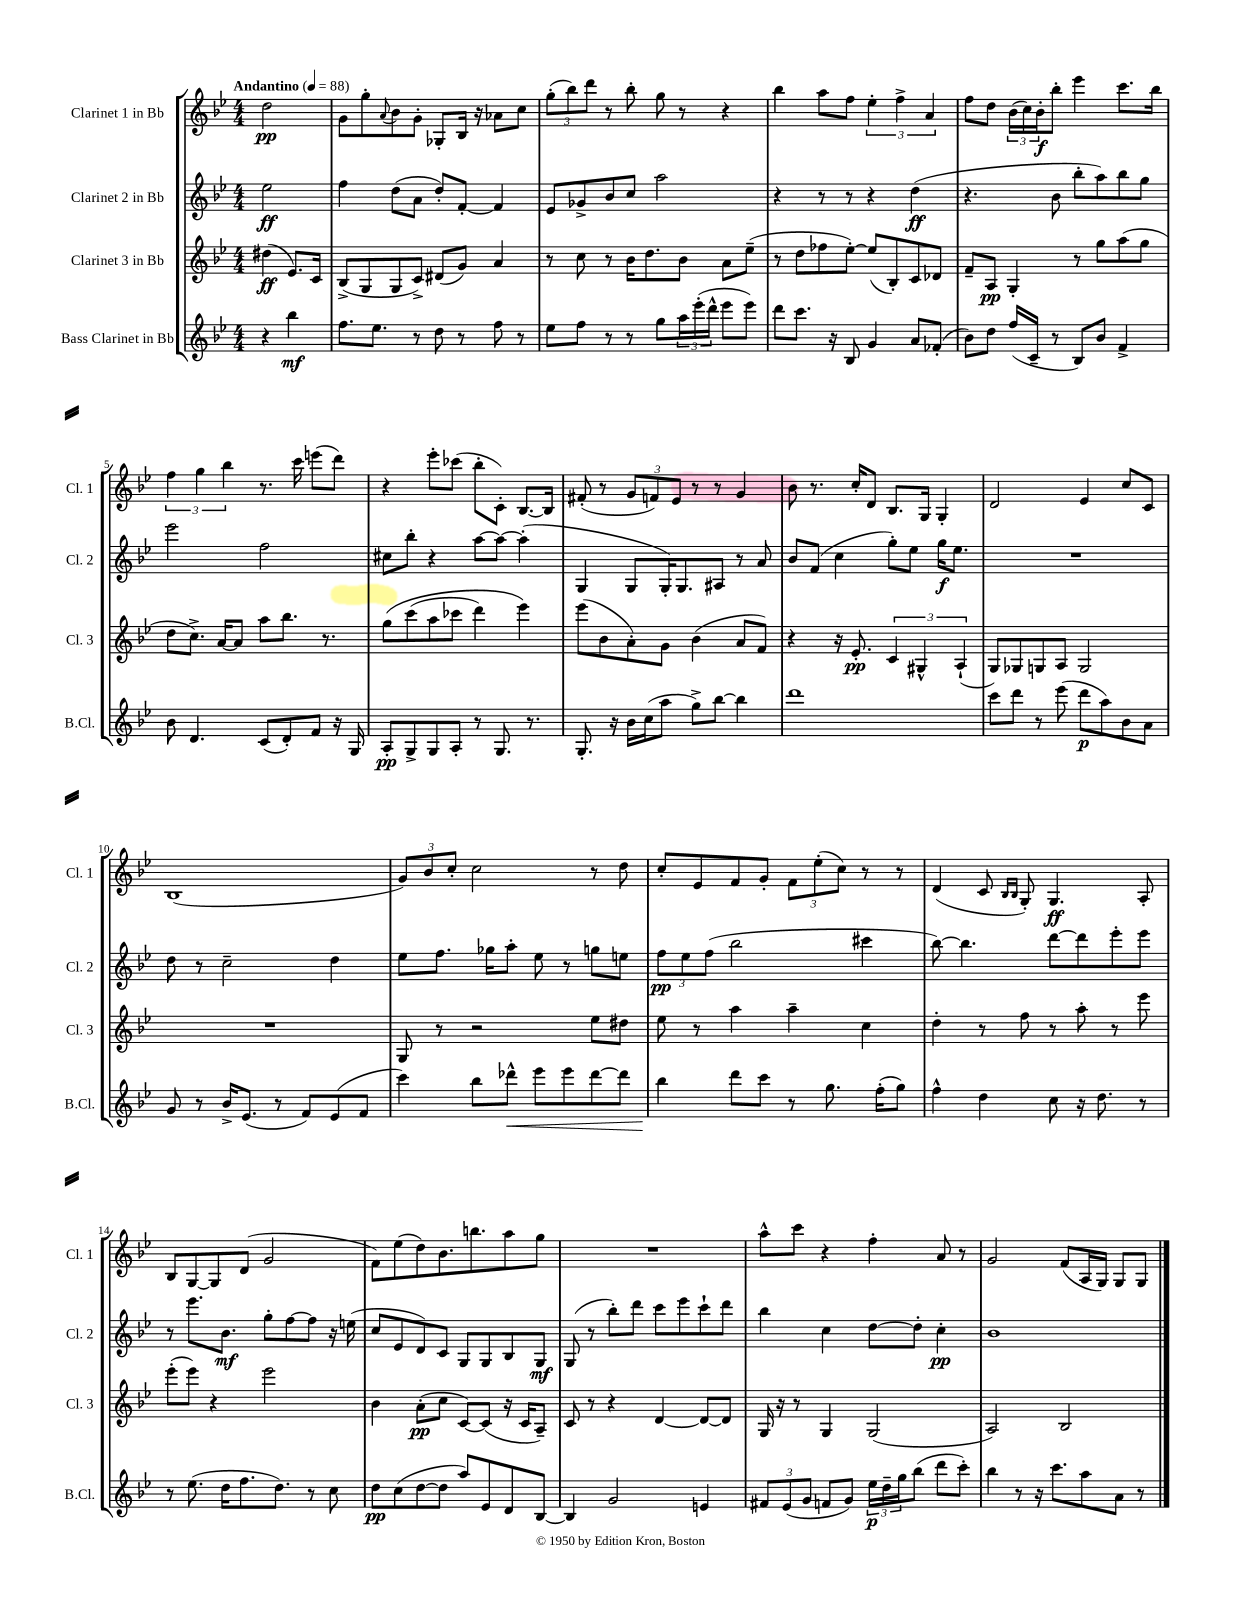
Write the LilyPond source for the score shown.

<<
\new StaffGroup <<
\new Staff = "s0" \with { instrumentName = "Clarinet 1 in Bb" shortInstrumentName = "Cl. 1" } {
    \clef treble \key bes \major \numericTimeSignature \time 4/4 \partial 2 \tempo "Andantino" 4 = 88
    d''2\pp |
    g'8 g''8-. \appoggiatura { a'8 } bes'8 g'8-. ges8-. bes16 r16 aes'8 c''8 |
    \tuplet 3/2 { g''8-.( bes''8) d'''8 } r8 bes''8-. g''8 r8 r4 |
    bes''4 a''8 f''8 \tuplet 3/2 { ees''4-. f''4-> a'4 } |
    f''8 d''8 \tuplet 3/2 { bes'16( c''16) bes'16-.\f } bes''8-. ees'''4 c'''8. bes''16 |
    \tuplet 3/2 { f''4 g''4 bes''4 } r8. c'''16 e'''8( d'''8) |
    r4 ees'''8-. ces'''8( bes''8-. c'8-.) bes8.~ bes16 |
    fis'8-.( r8 \tuplet 3/2 { g'8 f'8) ees'8 } r8 r8 g'4 |
    bes'8 r8. c''16-. d'8 bes8. g16 g4-. |
    d'2 ees'4 c''8 c'8 |
    bes1( |
    \tuplet 3/2 { g'8) bes'8 c''8-. } c''2 r8 d''8 |
    c''8-. ees'8 f'8 g'8-. \tuplet 3/2 { f'8 ees''8-.( c''8) } r8 r8 |
    d'4( c'8 \grace { bes16 bes16 } g8-.) g4.\ff a8-. |
    bes8 g8~ g8 d'8( g'2 |
    f'8) ees''8( d''8) bes'8. b''8. a''8 g''8 |
    R1 |
    a''8-^ c'''8 r4 f''4-. a'8 r8 |
    g'2 f'8( a16 g16) g8 g8 \bar "|." |
}
\new Staff = "s1" \with { instrumentName = "Clarinet 2 in Bb" shortInstrumentName = "Cl. 2" } {
    \clef treble \key bes \major \numericTimeSignature \time 4/4 \partial 2
    ees''2\ff |
    f''4 d''8( a'8 d''8-.) f'8~-. f'4 |
    ees'8 ges'8-> bes'8 c''8 a''2 |
    r4 r8 r8 r4 d''4\ff( |
    r4. bes'8 bes''8-. a''8) bes''8 g''8 |
    ees'''2 f''2 |
    cis''8 bes''8-. r4 a''8~ a''8~ a''4-.( |
    g4 g8 g16-.) g8. ais8 r8 a'8 |
    bes'8 f'8( c''4 g''8-.) ees''8 g''16\f ees''8. |
    R1 |
    d''8 r8 c''2-- d''4 |
    ees''8 f''8. ges''16 a''8-. ees''8 r8 g''8 e''8 |
    \tuplet 3/2 { f''8\pp ees''8 f''8( } bes''2 cis'''4 |
    bes''8~) bes''4. d'''8~ d'''8 ees'''8-. ees'''8 |
    r8 ees'''8. bes'8.\mf g''8-. f''8~ f''8 r16 e''16( |
    c''8 ees'8 d'8) c'8 g8 g8 bes8 g8\mf |
    g8( r8 bes''8-.) d'''8 c'''8 ees'''8 c'''8-! d'''8 |
    bes''4 c''4 d''8~ d''8-. c''4-.\pp |
    bes'1 \bar "|." |
}
\new Staff = "s2" \with { instrumentName = "Clarinet 3 in Bb" shortInstrumentName = "Cl. 3" } {
    \clef treble \key bes \major \numericTimeSignature \time 4/4 \partial 2
    dis''4\ff( ees'8.) c'16 |
    bes8->( g8 g8 c'8->) dis'8( g'8) a'4 |
    r8 c''8 r8 bes'16 d''8. bes'8 a'8 ees''8--( |
    r8 d''8 fes''8 ees''8~-.) ees''8( bes8-.) c'8 des'8 |
    f'8-- a8\pp g4-. r8 g''8 a''8( g''8 |
    d''8 c''8.->) a'16~ a'8 a''8 bes''8. r8. |
    g''8\( c'''8( a''8 ces'''8 d'''4) ees'''4\) |
    ees'''8( bes'8 a'8-.) g'8 bes'4( a'8 f'8) |
    r4 r16 ees'8.-.\pp \tuplet 3/2 { c'4 gis4-^ a4-!( } |
    g8) ges8 g8 a8 g2 |
    R1 |
    g8 r8 r2 ees''8 dis''8 |
    ees''8 r8 a''4 a''4-- c''4 |
    d''4-. r8 f''8 r8 a''8-. r8 ees'''8 |
    ees'''8-.( ees'''8) r4 ees'''2 |
    bes'4 a'8-.\pp( c''8 c'8~) c'8( r16 c'16 a8--) |
    c'8 r8 r4 d'4~ d'8~ d'8 |
    g16 r16 r8 g4 g2( |
    a2) bes2 \bar "|." |
}
\new Staff = "s3" \with { instrumentName = "Bass Clarinet in Bb" shortInstrumentName = "B.Cl." } {
    \clef treble \key bes \major \numericTimeSignature \time 4/4 \partial 2
    r4 bes''4\mf |
    f''8. ees''8. r8 d''8 r8 f''8 r8 |
    ees''8 f''8 r8 r8 g''8 \tuplet 3/2 { a''16 ees'''16-.( d'''16-^ } ees'''8 ees'''8) |
    d'''8 c'''8. r16 bes8 g'4 a'8 fes'8-.( |
    bes'8) d''8 f''16( c'16-- r8 bes8) bes'8 f'4-> |
    bes'8 d'4. c'8( d'8-.) f'8 r16 g16 |
    a8-.\pp g8-> g8 a8-. r8 g8. r8. |
    g8.-. r16 bes'16 c''16( a''8 g''8->) bes''8~ bes''4 |
    d'''1 |
    c'''8 d'''8 r8 ees'''8( d'''8\p a''8) bes'8 a'8 |
    g'8 r8 bes'16-> ees'8.( r8 f'8) ees'8( f'8 |
    c'''4) bes''8 des'''8-^\< ees'''8 ees'''8 des'''8~ des'''8 |
    bes''4\! d'''8 c'''8 r8 g''8. f''16-.( g''8) |
    f''4-^ d''4 c''8 r16 d''8. r8 |
    r8 ees''8.( d''16 f''8. d''8.) r8 c''8 |
    d''8\pp c''8( d''8~ d''8 a''8) ees'8 d'8 bes8~ |
    bes4 g'2 e'4 |
    \tuplet 3/2 { fis'8 ees'8( g'8 } f'8 g'8) \tuplet 3/2 { ees''16\p d''16-- g''16 } bes''8( d'''8 c'''8-.) |
    bes''4 r8 r16 c'''8. a''8 a'8 r8 \bar "|." |
}
>>
>>
